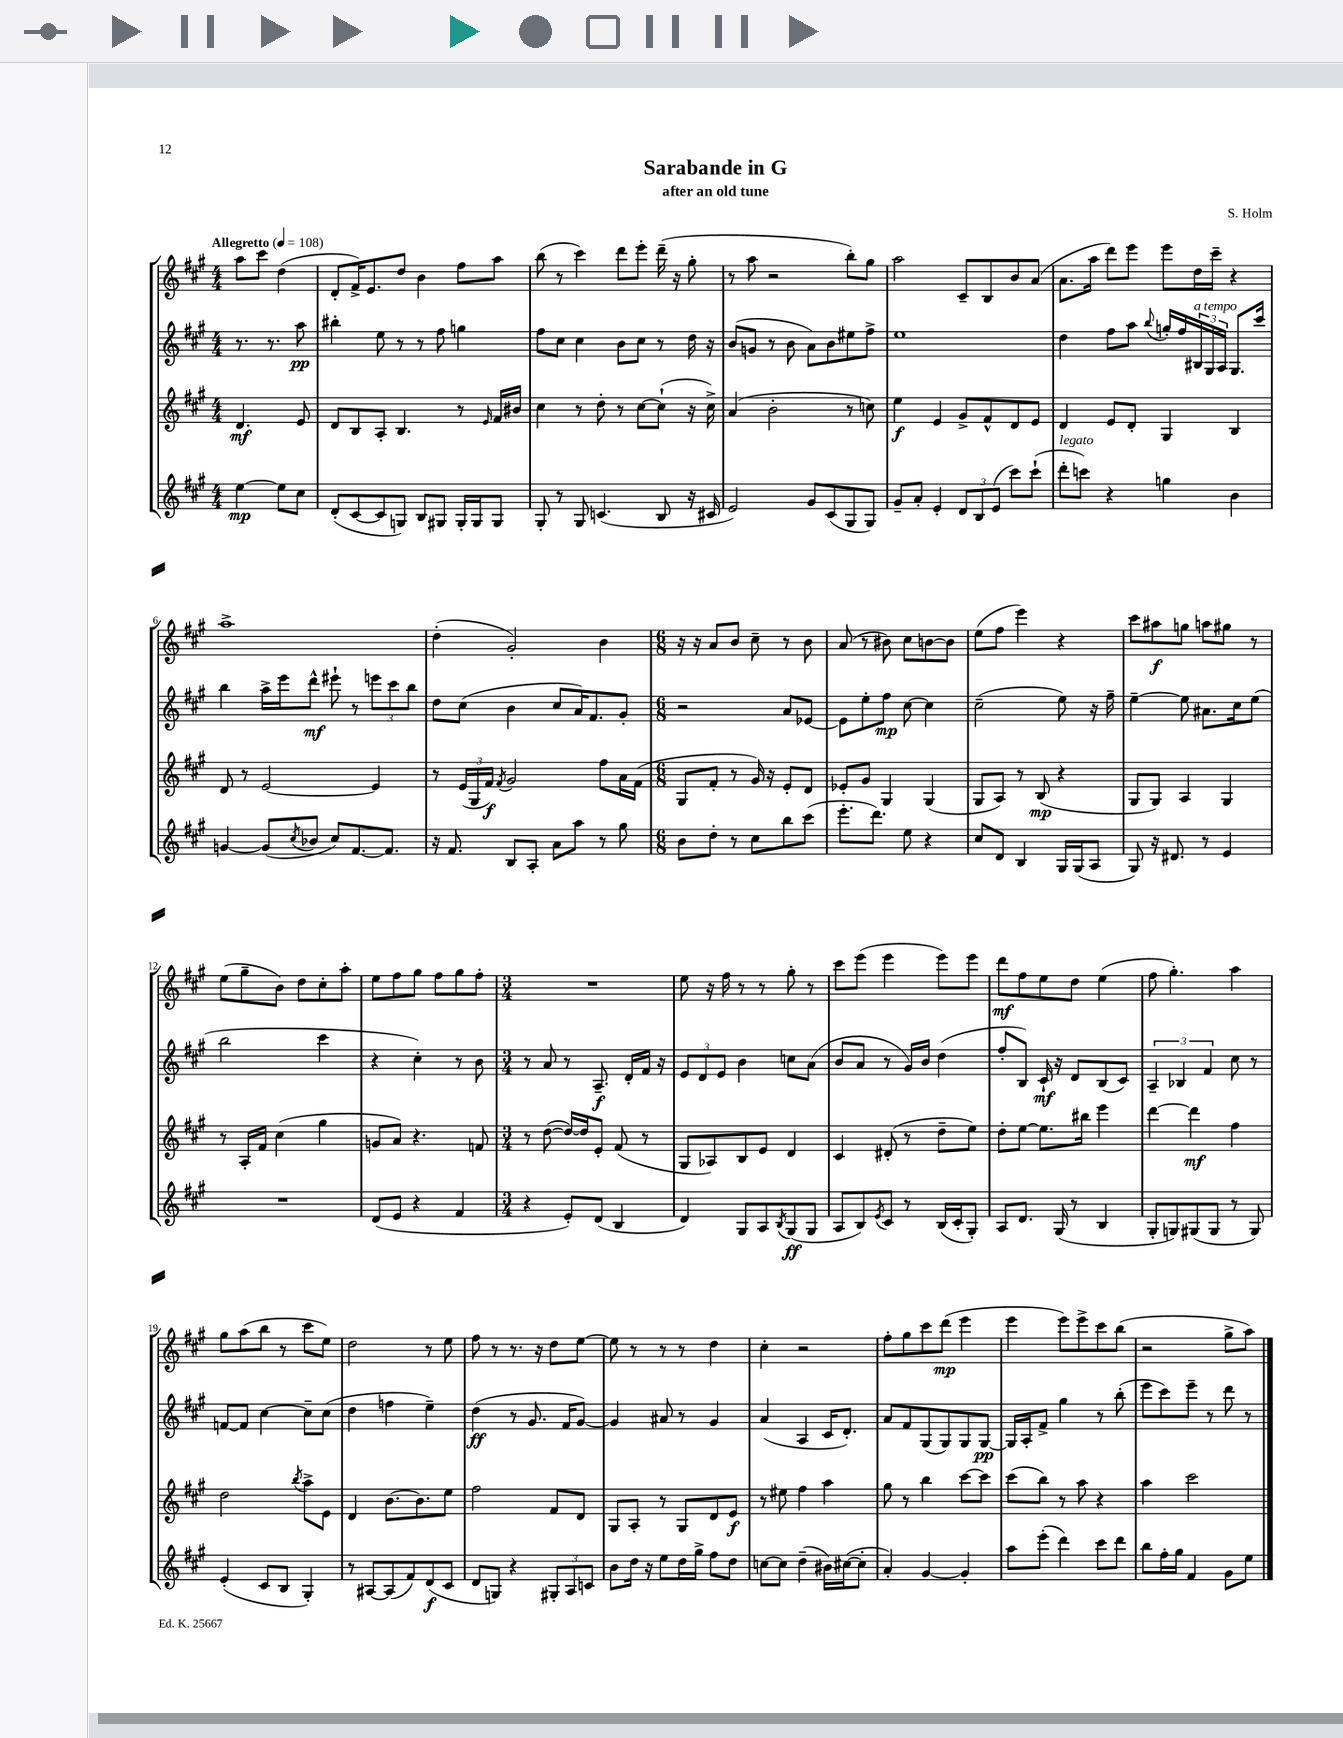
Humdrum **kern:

**kern	**kern	**kern	**kern
*staff4	*staff3	*staff2	*staff1
*clefG2	*clefG2	*clefG2	*clefG2
*k[f#c#g#]	*k[f#c#g#]	*k[f#c#g#]	*k[f#c#g#]
*M4/4	*M4/4	*M4/4	*M4/4
*MM108	*MM108	*MM108	*MM108
[4ee\	4.d/	8.r	8aa\L
.	.	.	8ccc#\J
.	.	8.r	.
8ee\]L	.	.	(4dd\
8cc#\J	8e/	8aa\	.
=	=	=	=
(8d'/L	8d/L	4bb#'\	8d'/L
[8c#/	8B/	.	16f#^/K)
.	.	.	8.e/
8c#/]	8A'/J	8ee\	.
8G/J)	4.B/	8r	8dd/J
8B/L	.	8r	4b\
8G#/J	.	8ff#\	.
16G#'/LL	8r	4gg\	8ff#\L
16G#/J	.	.	.
.	16qqe/	.	.
8G#/J	16f#/LL	.	8aa\J
.	16b#/JJ	.	.
=	=	=	=
8G#'/	4cc#\	8ff#\L	(8bb\
8r	.	8cc#\J	8r
8G#/	8r	4cc#\	4ccc#\)
(4.c/	8dd'\	.	.
.	8r	8b\L	8ddd\L
.	[8cc#\L	8cc#\J	8eee'\J
8B/	(8cc#`\]J	8r	(16ddd~\
.	.	.	16r
16r	16r	16dd\	8gg#'\
16c#/	16cc#^\)	16r	.
=	=	=	=
2e/)	(4a/	(8b/L	8r
.	.	8g/J	8aa\
.	2b'\	8r	2r
.	.	8b\	.
8g#/L	.	8a\L)	.
(8c#/	.	8b\	.
8G#/	8r	8ee#\	8bb'\L)
8G#/J)	8cc\)	8ff#^\J	8gg#\J
=	=	=	=
8g#~/L	4ee\	1ee	2aa\
8a'/J	.	.	.
4e'/	4e/	.	.
12d/L	8g#^/L	.	8c#~/L
12B/	.	.	.
.	8f#^^/	.	8B/
(12e/J	.	.	.
8ccc#\L)	8d/	.	8b/
(8ccc#`\J	8e/J	.	(8a/J
=	=	=	=
8ddd'\L	4d/	4dd\	8.a\L
8ccc\J)	.	.	.
.	.	.	16aa\Jk
4r	8e/L	8ff#\L	8ddd\L)
.	8d'/J	8aa\J	8eee\J
.	.	8qqbb/	.
4gg\	4G#/	16gg'/LL	8eee\L
.	.	16ff#/	.
.	.	24B#/	16dd\L
.	.	24G#/	.
.	.	.	16ccc#~\JJ
.	.	24A/JJ	.
4b\	4B/	8.G#/L	4r
.	.	16ccc#/Jk	.
=	=	=	=
[4g/	8d/	4bb\	1aa^
.	8r	.	.
(8g/]L	[2e/	16aa^\LL	.
.	.	16eee\J	.
8qcc#/	.	.	.
8b-/J	.	8ddd^^\J	.
8cc#/L)	.	8eee#`\	.
[8.f#/	.	8r	.
.	4e/]	12eee\L	.
8.f#/]J	.	.	.
.	.	12ccc#\	.
.	.	12bb\J	.
=	=	=	=
16r	8r	8dd\L	(4dd'\
8.f#/	.	.	.
.	(24e/LL	(8cc#\J	.
.	24G#/	.	.
.	24f#/JJ)	.	.
.	8qf#/	.	.
8B/L	2g#/	4b\	2g#'/)
8A'/J	.	.	.
8a\L	.	8cc#/L	.
8aa\J	.	16a/K)	.
.	.	8.f#/	.
8r	8ff#\L	.	4b\
8gg#\	16a\L	8g#'/J	.
.	(16f#\JJ	.	.
=	=	=	=
*M6/8	*M6/8	*M6/8	*M6/8
8b\L	8G#/L	2r	16r
.	.	.	16r
8dd'\J	8f#'/J	.	8a/L
8r	8r	.	8b/J
8cc#\L	16g#/)	.	8cc#~\
.	16r	.	.
8bb\	8e'/L	8a/L	8r
(8ccc#\J	8d/J	[8e-/J	8b\
=	=	=	=
8.eee'\L	8e-'/L	8e-\]L	(8a/
.	8g#/J	8ee'\	8r
8.ddd\J)	.	.	.
.	4G#/	8ff#\J	8b#\)
8ee\	.	[8cc#\	8cc#\L
4r	(4G#/	4cc#\]	[8b\
.	.	.	8b\]J
=	=	=	=
8cc#/L	8G#/L	(2cc#~\	(8ee\L
8d/J	8A/J)	.	8ff#\J
4B/	8r	.	4eee\)
.	(8B/	.	.
16G#/LL	4r	8ee\)	4r
(16G#/J	.	.	.
8A/J	.	16r	.
.	.	16ff#~\	.
=	=	=	=
8G#/)	8G#/L	[4ee~\	8ccc#\L
16r	8G#/J)	.	8aa#\
8.d#/	.	.	.
.	4A/	8ee\]	8gg\J
8r	.	8.a#\L	8aa\L
4e/	4G#/	.	8gg#\J
.	.	16cc#\k	.
.	.	(8ee\J	8r
=	=	=	=
2.r	8r	2bb\	(8ee\L
.	16A'/LL	.	8gg#~\
.	16f#/JJ	.	.
.	(4cc#\	.	8b\J)
.	.	.	8dd\L
.	4gg#\	4ccc#\	8cc#'\
.	.	.	8aa'\J
=	=	=	=
(8d/L	8g/L	4r	8ee\L
8e/J	8a/J)	.	8ff#\
4r	4.r	4cc#'\)	8gg#\J
.	.	.	8ff#\L
4f#/	.	8r	8gg#\
.	8f/	8b\	8ff#'\J
=	=	=	=
*M3/4	*M3/4	*M3/4	*M3/4
4r	8r	8r	2.r
.	([8dd\	8a/	.
8e'/L)	16dd/_LL)	8r	.
.	16dd/]J	.	.
(8d/J	8e'/J	8.A~/	.
4B/	(8f#/	.	.
.	.	16d'/LL	.
.	8r	16f#/JJ	.
.	.	16r	.
=	=	=	=
4d/)	8G#/L	12e/L	8ee\
.	.	12d/	.
.	8A-/)	.	16r
.	.	12e/J	.
.	.	.	16ff#\
8G#/L	8B/	4b\	8r
8A/	8e/J	.	8r
8qB/	.	.	.
(8G#/	4d/	8cc\L	8gg#'\
8G#/J	.	(8a\J	8r
=	=	=	=
8A/L	4c#/	8b/L	8ccc#\L
8B/)	.	8a/J	(8eee\J
8qe/	.	.	.
8c#/J	(8d#'/	8r	4eee\
8r	8r	16g#/LL)	.
.	.	16b/JJ	.
(16B/LL	8dd~\L	(4dd\	8eee\L)
16c#'/J	.	.	.
8G#'/J)	8ee\J)	.	8eee\J
=	=	=	=
8A/L	8dd'\L	8ff#'/L	8ddd\L
8.d/J	[8ee\J	8B/J)	8ff#\
.	8.ee\]L	16c#`/	8ee\
(16G#/	.	16r	.
8r	.	8d/L	8dd\J
.	16bb#\Jk	.	.
4B/	4eee\	(8B/	(4ee\
.	.	8c#/J)	.
=	=	=	=
8G#'/L	[4ddd\	6A~/	8ff#\
8G/)	.	.	4.gg#'\)
.	.	6B-/	.
(8G#/	4ddd\]	.	.
.	.	6f#/	.
8G#/J	.	.	.
8r	4ff#\	8cc#\	4aa\
8G#/)	.	8r	.
=	=	=	=
(4e'/	2dd\	[8f/L	8gg#\L
.	.	8f/]J	(8aa\
8c#/L	.	[4cc#\	8bb\J
8B/J	.	.	8r
.	8qbb/	.	.
4G#'/)	8aa^\L	8cc#~\]L	8ccc#\L
.	8e\J	(8cc#\J	8ee\J)
=	=	=	=
8r	4d/	4dd\	2dd\
[8A#/L	.	.	.
(8A#/]	[8.b\L	4ff\	.
8f#/)	.	.	.
.	8.b\]	.	.
(8d/	.	4ee~\)	8r
8c#/J	8ee\J	.	8ee\
=	=	=	=
8d/L	2ff#\	(4dd\	8ff#\
8G/J)	.	.	8r
4r	.	8r	8.r
.	.	8.g#/	.
.	.	.	16r
12G#'/L	8f#/L	.	8dd\L
.	.	16f#/LK	.
12A/	.	.	.
.	8d/J	[8g#/J)	[8ee\J
12c/J	.	.	.
=	=	=	=
8b\L	8G#/L	4g#/]	8ee\]
16dd\Jk	8A'/J	.	8r
16r	.	.	.
8ee\L	8r	8a#/	8r
16dd\L	8G#/L	8r	8r
16gg#^\JJ	.	.	.
8ff#\L	8d/	4g#/	4dd\
8dd\J	8e/J	.	.
=	=	=	=
[8cc\L	8r	(4a/	4cc#'\
8cc\]J	8ee#\	.	.
(4dd~\	4ff#\	4A/	2r
16b#\LL)	4aa\	16c#/LK	.
([16cc#\J	.	8.d'/J)	.
8cc#'\]J	.	.	.
=	=	=	=
4a'/)	8gg#\	8a/L	8ff#'\L
.	8r	8f#/	8gg#\
[4g#/	4bb\	(8G#/	8ccc#\
.	.	8G#/)	(8ddd\J
4g#'/]	[8ccc#\L	8G#/	4eee\
.	8ccc#\]J	[8G#/J	.
=	=	=	=
8aa\L	(8ccc#\L	16G#/]LL	4eee\
.	.	16A'/J	.
(8eee'\J	8bb\J)	8f#^/J	.
4ddd\)	8r	4gg#\	8eee\L)
.	8aa\	.	8eee^\
8ccc#\L	4r	8r	8ccc#\
8ddd\J	.	(8bb'\	(8bb\J
=	=	=	=
8bb\L	4aa\	8eee\L	2r
16ff#'\L	.	8ccc#\)	.
16gg#\JJ	.	.	.
4f#/	2ccc#\	8eee~\J	.
.	.	8r	.
8g#\L	.	8ddd\	8gg#^\L
8ee\J	.	8r	8aa\J)
==	==	==	==
*-	*-	*-	*-
